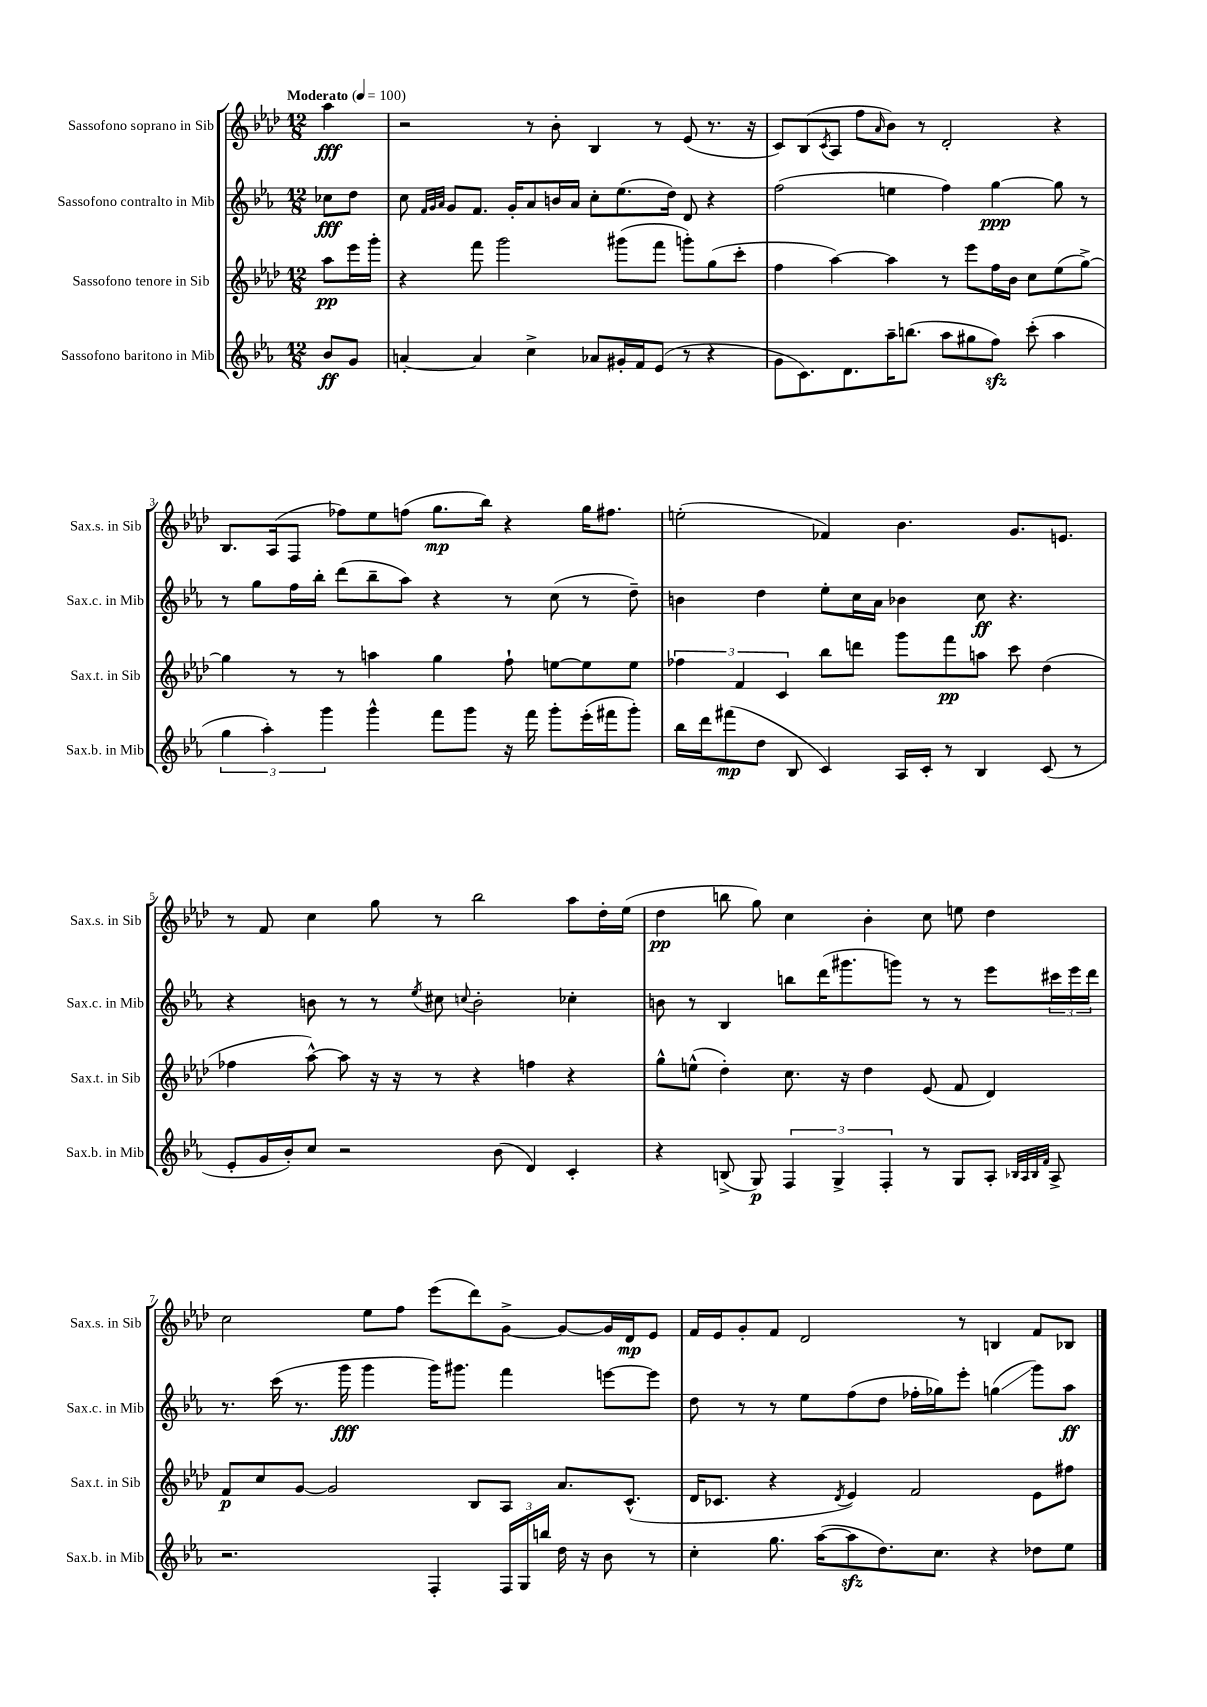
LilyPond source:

<<
\new StaffGroup <<
\new Staff = "s0" \with { instrumentName = "Sassofono soprano in Sib" shortInstrumentName = "Sax.s. in Sib" } {
    \clef treble \key aes \major \numericTimeSignature \time 12/8 \partial 4 \tempo "Moderato" 4 = 100
    aes''4\fff |
    r2 r8 bes'8-. bes4 r8 ees'8( r8. r16 |
    c'8) bes8( \acciaccatura { c'8 } aes8 f''8 \grace { aes'16 } bes'8) r8 des'2-. r4 |
    bes8. aes16( f8 fes''8) ees''8 f''8( g''8.\mp bes''16) r4 g''16 fis''8. |
    e''2-.( fes'4) bes'4. g'8. e'8. |
    r8 f'8 c''4 g''8 r8 bes''2 aes''8 des''16-. ees''16( |
    des''4\pp b''8 g''8) c''4 bes'4-. c''8 e''8 des''4 |
    c''2 ees''8 f''8 ees'''8( des'''8) g'8~-> g'8~ g'16 des'16\mp ees'8 |
    f'16 ees'16 g'8-. f'8 des'2 r8 b4 f'8 bes8 \bar "|." |
}
\new Staff = "s1" \with { instrumentName = "Sassofono contralto in Mib" shortInstrumentName = "Sax.c. in Mib" } {
    \clef treble \key ees \major \numericTimeSignature \time 12/8 \partial 4
    ces''8\fff d''8 |
    c''8 \grace { f'32 g'32 aes'32 } g'8 f'8. g'16-. aes'8 b'16 aes'16 c''8-. ees''8.( d''16) d'8 r4 |
    f''2( e''4 f''4) g''4~\ppp g''8 r8 |
    r8 g''8 f''16 bes''16-. d'''8( bes''8-- aes''8) r4 r8 c''8( r8 d''8--) |
    b'4 d''4 ees''8-. c''16 aes'16 bes'4 c''8\ff r4. |
    r4 b'8 r8 r8 \acciaccatura { ees''8 } cis''8 \appoggiatura { c''8 } b'2-. ces''4-. |
    b'8 r8 bes4 b''8 d'''16( gis'''8. g'''8) r8 r8 ees'''8 \tuplet 3/2 { cis'''16 ees'''16 d'''16 } |
    r8. c'''16( r8. g'''16\fff g'''4 g'''16) gis'''8. f'''4 e'''8~ e'''8 |
    d''8 r8 r8 ees''8 f''8( d''8 fes''16-. ges''16) ees'''8-. g''4\glissando( g'''8) aes''8\ff \bar "|." |
}
\new Staff = "s2" \with { instrumentName = "Sassofono tenore in Sib" shortInstrumentName = "Sax.t. in Sib" } {
    \clef treble \key aes \major \numericTimeSignature \time 12/8 \partial 4
    aes''8\pp ees'''16 g'''16-. |
    r4 f'''8 g'''2 gis'''8( f'''8 g'''8-.) g''8( c'''8-. |
    f''4 aes''4~) aes''4 r8 ees'''8 f''16 bes'16 c''8 ees''8( g''8~->) |
    g''4 r8 r8 a''4 g''4 f''8-! e''8~ e''8 e''8 |
    \tuplet 3/2 { fes''4 f'4 c'4 } bes''8 d'''8 g'''8 f'''8\pp a''8 c'''8 des''4( |
    fes''4 aes''8~-^) aes''8 r16 r16 r8 r4 f''4 r4 |
    g''8-^ e''8-^( des''4-.) c''8. r16 des''4 ees'8( f'8 des'4) |
    f'8\p c''8 g'8~ g'2 bes8 aes8 aes'8. c'8.-^( |
    des'16 ces'8. r4 \acciaccatura { des'8 } ees'4) f'2 ees'8 fis''8 \bar "|." |
}
\new Staff = "s3" \with { instrumentName = "Sassofono baritono in Mib" shortInstrumentName = "Sax.b. in Mib" } {
    \clef treble \key ees \major \numericTimeSignature \time 12/8 \partial 4
    bes'8\ff g'8 |
    a'4~-. a'4 c''4-> aes'8 gis'16-. f'16 ees'8( r8 r4 |
    g'8 c'8.) d'8. aes''16-- b''8.( aes''8 gis''8 f''8\sfz) c'''8-.( aes''4 |
    \tuplet 3/2 { g''4 aes''4-.) g'''4 } g'''4-^ f'''8 g'''8 r16 f'''16 g'''8-. ees'''16-.( fis'''16 g'''8-.) |
    bes''16 d'''16 fis'''8\mp( d''8 bes8 c'4) aes16 c'16-. r8 bes4 c'8( r8 |
    ees'8-. g'16 bes'16-.) c''8 r2 bes'8( d'4) c'4-. |
    r4 b8->( g8\p) \tuplet 3/2 { f4 g4-> f4-. } r8 g8 aes8-. \grace { bes32 aes32 bes32 f'32 } aes8-> |
    r2. f4-. \tuplet 3/2 { f16 g16 b''16 } d''16 r16 bes'8 r8 |
    c''4-. g''8. aes''16~( aes''8\sfz d''8.) c''8. r4 des''8 ees''8 \bar "|." |
}
>>
>>
